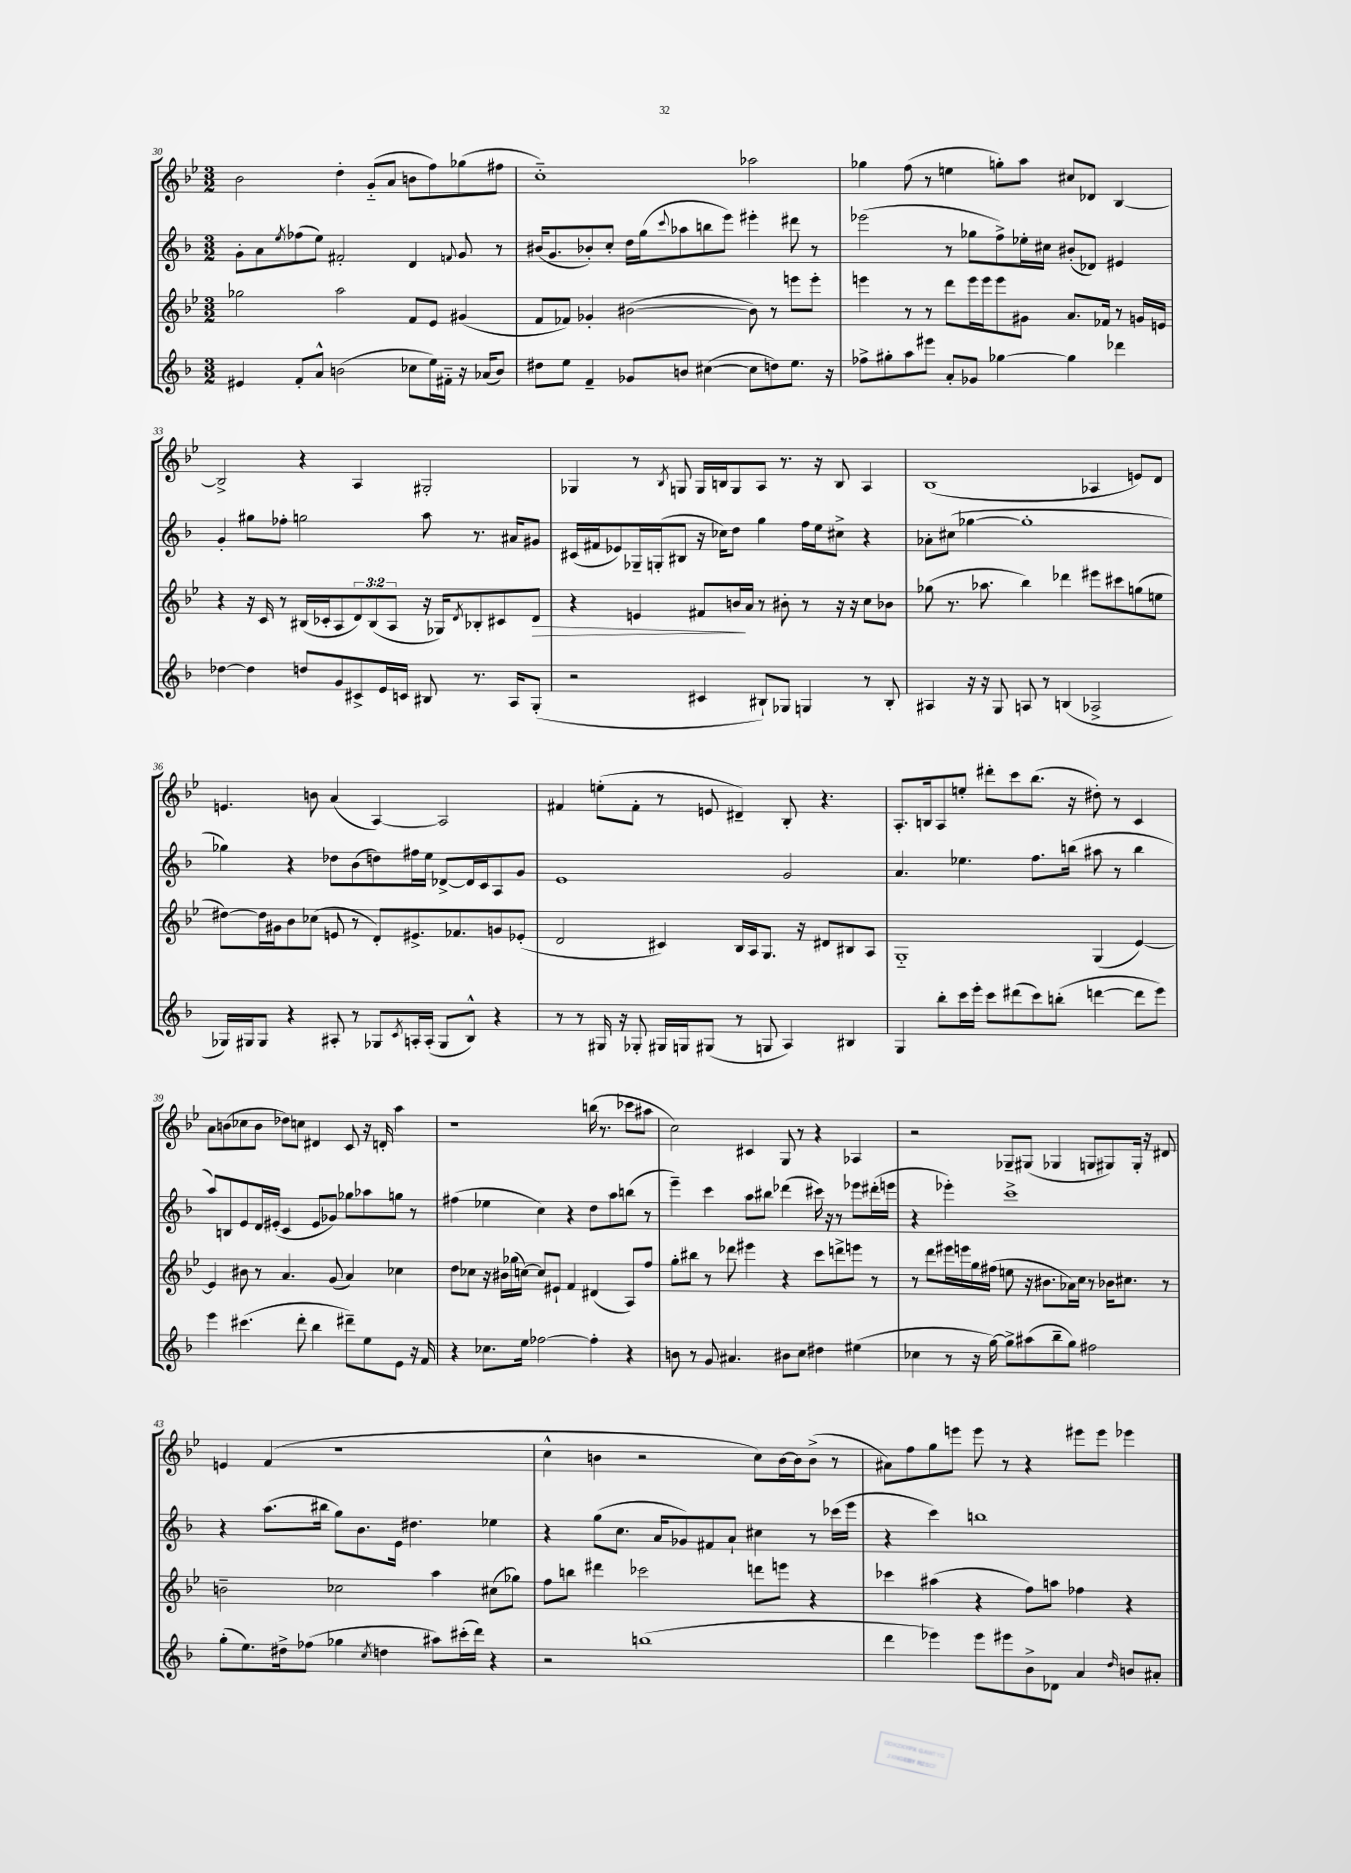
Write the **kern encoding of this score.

**kern	**kern	**dynam	**kern	**kern
*part4	*part3	*part3	*part2	*part1
*staff4	*staff3	*staff3	*staff2	*staff1
*clefG2	*clefG2	*	*clefG2	*clefG2
*k[b-]	*k[b-e-]	*	*k[b-]	*k[b-e-]
*M3/2	*M3/2	*	*M3/2	*M3/2
=30	=30	=30	=30	=30
4e#X/	2gg-X\	.	8g'\L	2b-\
.	.	.	8a\	.
.	.	.	8qee/	.
8f'/L	.	.	(8ff-X\	.
8a^^/J	.	.	8ee\J)	.
(2bn\	2aa\	.	2f#X'/	4dd'\
.	.	.	.	(8g/L
.	.	.	.	8a/J
8cc-X\L	8f/L	.	4d/	8bn\L
16ee\L)	8e-/J	.	.	8ff\)
16f#X\JJ	.	.	.	.
.	.	.	8qqfn/	.
16r	(4g#X/	.	8g/	(8gg-X\
(16a-X/KL	.	.	.	.
8b/J)	.	.	8r	8ff#X\J
=31	=31	=31	=31	=31
8dd#X\L	8f/L	.	(16b#X/KL	1cc)
.	.	.	8.g/	.
8ee\J	8f-X/J)	.	.	.
4f~/	4g-X'/	.	8b-X'/)	.
.	.	.	8cc'/J	.
8g-X/L	([2b#X\	.	16dd\LL	.
.	.	.	(16gg\J	.
.	.	.	8qqccc/	.
8bn/J	.	.	8aa-X\	.
([4cc#X\	.	.	8bbn\	.
.	.	.	8eee\J)	.
8cc#\L]	8b#\])	.	4eee#X'\	2aa-X\
8ddn\)	8r	.	.	.
8.ee\J	8eeen\L	.	8ddd#X\	.
.	8eee'\J	.	8r	.
16r	.	.	.	.
=32	=32	=32	=32	=32
8ff-X^\L	4eeen\	.	(2eee-X\	4gg-X\
8gg#X'\	.	.	.	.
8aa\	8r	.	.	(8ff\
8eee#X\J	8r	.	.	8r
8a'/L	8ddd\L	.	8r	4een\
8g-X/J	16eee\L	.	8gg-X\L	.
.	16eee\J	.	.	.
[4gg-X\	8eee\	.	8ff^\)	8ggn'\L)
.	8g#X\J	.	16ee-X'\L	8aa\J
.	.	.	16cc#X\JJ	.
4gg-\]	8.a/L	.	(8b#X'/L	8cc#X/L
.	.	.	8d-X/J)	8d-X/J
.	16f-X/Jk	.	.	.
4ddd-X\	8r	.	4e#X/	[4B-/
.	16gn/LL	.	.	.
.	16en/JJ	.	.	.
!!LO:LB:g=z
=33	=33	=33	=33	=33
[4dd-X\	4r	.	4g'/	2B-^/]
4dd-\]	16r	.	8gg#X\L	.
.	16c/	.	.	.
.	8r	.	8ff-X'\J	.
8ddn/L	(16B#X/LL	.	2ggn\	4r
.	16c-X'/J	.	.	.
8g/	8A/	.	.	.
8c#X^/	12d/)	.	.	4A/
.	(12B#/	.	.	.
16e/L	.	.	.	.
.	12A/J	.	.	.
16cn/JJ	.	.	.	.
8B#X/	16r	.	8aa\	2G#X'/
.	16G-X/KL)	.	.	.
.	8qd/	.	.	.
8.r	8B-X'/	.	8.r	.
.	8c#X/	.	.	.
16A/KL	.	.	16a#X/KL	.
!	!	!LO:HP:b	!	!
(8G'/J	8d/J	>	8g#X/J	.
=34	=34	=34	=34	=34
2r	4r	.	(16c#X/LL	4G-X/
.	.	.	16f#X/J	.
.	.	.	8e-X/)	.
.	4en/	.	16G-X~/L	8r
.	.	.	(16Gn'/J	.
.	.	.	.	8qB-/
.	.	.	8B#X/J	8Gn/
4c#X/	8f#X/L	.	16r	16G/LL
.	.	.	16cc-X\KL)	16Bn/J
.	16bn/L	.	8dd\J	8G/
.	16a/JJ	]	.	.
8B#X`/L)	8r	.	4gg\	8A/J
8G-X/J	8b#X'\	.	.	8.r
4Gn/	8r	.	16ff\LL	.
.	.	.	16ee\J	16r
.	16r	.	8cc#X^\J	8B/
.	16r	.	.	.
8r	8cc\L	.	4r	4A/
8B#'/	8b-X\J	.	.	.
=35	=35	=35	=35	=35
4A#X/	(8gg-X\	.	8a-X'\L	(1B-
.	8.r	.	(8cc#X\J	.
16r	.	.	[4gg-X\	.
16r	8.aa-X\	.	.	.
8G/	.	.	.	.
8An/	4bb-\)	.	1gg-']	.
8r	.	.	.	.
(4Bn/	4ddd-X\	.	.	.
2A-X^/	8eee#X\L	.	.	4A-X/
.	8ccc#X\	.	.	.
.	(8ggn\	.	.	8en/L)
.	8een\J	.	.	8d/J
!!LO:LB:g=z
=36	=36	=36	=36	=36
16G-X/LL)	[8dd#X\L)	.	4gg-X\)	4.en/
16G#X/J	.	.	.	.
8G#/J	16dd#\L]	.	.	.
.	16g#X\J	.	.	.
4r	8b-\	.	4r	.
.	(8cc-X\J	.	.	8bn\
8A#X'/	8en/	.	8dd-X\L	(4a/
8r	8r	.	(8b-\	.
8G-X/L	8d'/L)	.	8ddn\)	[4A/)
8qc/	.	.	.	.
16An'/L	8.e#X^/	.	16ff#X\L	.
(16A'/JJ	.	.	16ee\JJ	.
8G-/L	.	.	[8d-X^/L	2A/]
.	8.f-X/	.	.	.
8B-^^/J)	.	.	16d-/L]	.
.	.	.	16c/J	.
4r	8gn/	.	8A/	.
.	(8e-X'/J	.	8g/J	.
=37	=37	=37	=37	=37
8r	2d/	.	1e	4f#X/
8r	.	.	.	.
16G#X/	.	.	.	(8een'\L
16r	.	.	.	.
8G-X'/	.	.	.	8f#'\J
16G#X/LL	4c#X/)	.	.	8r
16Gn/J	.	.	.	.
(8G#X/J	.	.	.	8en/
8r	16B-/LL	.	.	4d#X~/)
.	16A/J	.	.	.
8Gn/	8.G/J	.	.	.
4A/)	.	.	2g/	8B-'/
.	16r	.	.	.
.	8d#X/L	.	.	4.r
4B#X/	8B#X/	.	.	.
.	8A/J	.	.	.
=38	=38	=38	=38	=38
4G/	1G	.	4.a/	8.A'/L
.	.	.	.	16Bn/k
8bb-'\L	.	.	.	8A/
16ccc\L	.	.	4.ee-X\	8een'/J
16eee'\JJ	.	.	.	.
8ccc\L	.	.	.	8ddd#X'\L
(8ddd#X\	.	.	.	8ccc\
8ccc\)	.	.	8.ff\L	(8.bb-\J
(8bbn'\J	.	.	.	.
.	.	.	(16bbn\Jk	16r
[4dddn\	(4G/	.	8aa#X\	8dd#X'\)
.	.	.	8r	8r
8ddd\L]	[4e-/)	.	4bb\	4c/
8eee\J)	.	.	.	.
!!LO:LB:g=z
=39	=39	=39	=39	=39
4eee\	4e-/]	.	8aa/L)	8a\L
.	.	.	8Bn/	(8bn\
(4.ccc#X\	8b#X\	.	8e/	8cc-X\
.	8r	.	16d/L	8b\J
.	.	.	(16e#X'/JJ	.
.	4.a/	.	4c/	8dd-X\L)
8ddd'\	.	.	.	8ccn\J
4bb-\	.	.	8e#/L	4d#X/
.	(8g/	.	8g-X/J)	.
8ddd#X~\L)	4a/)	.	8gg-X\L	8c/
8ee\	.	.	8aa-X\	16r
.	.	.	.	16dn'/
8e\J	4cc-X\	.	8ggn\J	4aa\
16r	.	.	8r	.
16f/	.	.	.	.
=40	=40	=40	=40	=40
4r	8dd\L	.	(4ff#X\	1r
.	8cc-X\J	.	.	.
8.cc-X\L	16r	.	4ee-X\	.
.	16b#X\LL	.	.	.
.	(16gg-X\	.	.	.
16ee\Jk	[16ccn\JJ)	.	.	.
[2ff-X\	8cc/L]	.	4cc\)	.
.	8e#X`/J	.	.	.
.	4f/	.	4r	.
4ff-'\]	(4d#X/	.	8dd\L	(16bbn\
.	.	.	.	8.r
.	.	.	8aa\	.
4r	8A/L)	.	(8bbn\J	8ccc-X\L
.	8ff/J	.	8r	8aa#X\J
=41	=41	=41	=41	=41
8bn\	8gg'\L	.	4eee~\)	2cc\)
8r	8bb#X\J	.	.	.
8g/	8r	.	4ccc\	.
4.a#X/	8ddd-X\	.	.	.
.	4eee#X\	.	8aa\L	4c#X/
.	.	.	8bb#X\J	.
8b#X\L	4r	.	(4ddd-X\	8G/
8cc\J	.	.	.	8r
4dd#X\	8ccc\L	.	16ccc#X\)	4r
.	.	.	16r	.
.	8dddn^\	.	8r	.
(4ee#X\	8eeen\J	.	8eee-X\L	4A-X/
.	8r	.	(16ddd#X'\L	.
.	.	.	16eeen\JJ	.
=42	=42	=42	=42	=42
4cc-X\	8r	.	4r	2r
.	8ddd\L	.	.	.
8r	16eee#X\L	.	4eee-X'\)	.
.	16eeen\	.	.	.
16r	16gg\	.	.	.
[16gg\)	(16ff#X\JJ	.	.	.
8gg^\L]	8een\	.	1ccc^	8G-X~/L
(8aa#X\	16r	.	.	(8G#X/J
.	8.b#X\L	.	.	.
8bb-~\	.	.	.	4G-X/
8gg\J)	16a-X\L)	.	.	.
.	16cc\JJ	.	.	.
2ff#X\	8r	.	.	8Gn/L
.	16b-X\KL	.	.	8G#X/)
.	8.cc#X\J	.	.	.
.	.	.	.	16G#'/Jk
.	.	.	.	16r
.	8r	.	.	8d#X/
!!LO:LB:g=z
=43	=43	=43	=43	=43
(8gg'\L	2bn~\	.	4r	4en/
8.ee\)	.	.	.	.
.	.	.	(8.aa\L	(4f/
16dd#X^\k	.	.	.	.
(8ff-X\J	.	.	.	.
.	.	.	16bb#X\Jk	.
4gg-X\	2cc-X\	.	8gg\L)	1r
.	.	.	8.b-\	.
8qcc/	.	.	.	.
4ddn\	.	.	.	.
.	.	.	16e\Jk	.
.	.	.	4.dd#X\	.
8aa#X\L)	4aa\	.	.	.
(16ccc#X'\L	.	.	.	.
16ddd\JJ)	.	.	.	.
4r	(8cc#X\L	.	4ee-X\	.
.	8gg-X\J)	.	.	.
=44	=44	=44	=44	=44
2r	8ff\L	.	4r	4cc^^\
.	8bbn\J	.	.	.
.	4ddd#X\	.	(8gg\L	4bn\
.	.	.	8.cc\J	.
(1bbn	2ccc-X\	.	.	2r
.	.	.	16a/KL	.
.	.	.	8g-X/)	.
.	.	.	8f#X/	.
.	.	.	8a`/J	.
.	8dddn\L	.	4cc#X\	8cc\L)
.	8eeen\J	.	.	[16b\L
.	.	.	.	16b\J]
.	4r	.	8r	(8b^\J
.	.	.	(16ccc-X\LL	8r
.	.	.	16eee\JJ	.
=45	=45	=45	=45	=45
4ddd\	4ccc-X\	.	4r	8a#X\L)
.	.	.	.	8ff\
4eee-X\)	(4aa#X\	.	4ccc\)	8gg\
.	.	.	.	8eeen\J
8eee-\L	4r	.	1bbn	8eee\
8eee#X\	.	.	.	8r
8b-^\	8ff\L)	.	.	4r
8d-X\J	8aan\J	.	.	.
4a/	4ff-X\	.	.	8eee#X\L
.	.	.	.	8eee#\J
16qqdd/	.	.	.	.
8bn/L	4r	.	.	4eee-X\
8a#X'/J	.	.	.	.
==	==	==	==	==
*-	*-	*-	*-	*-
